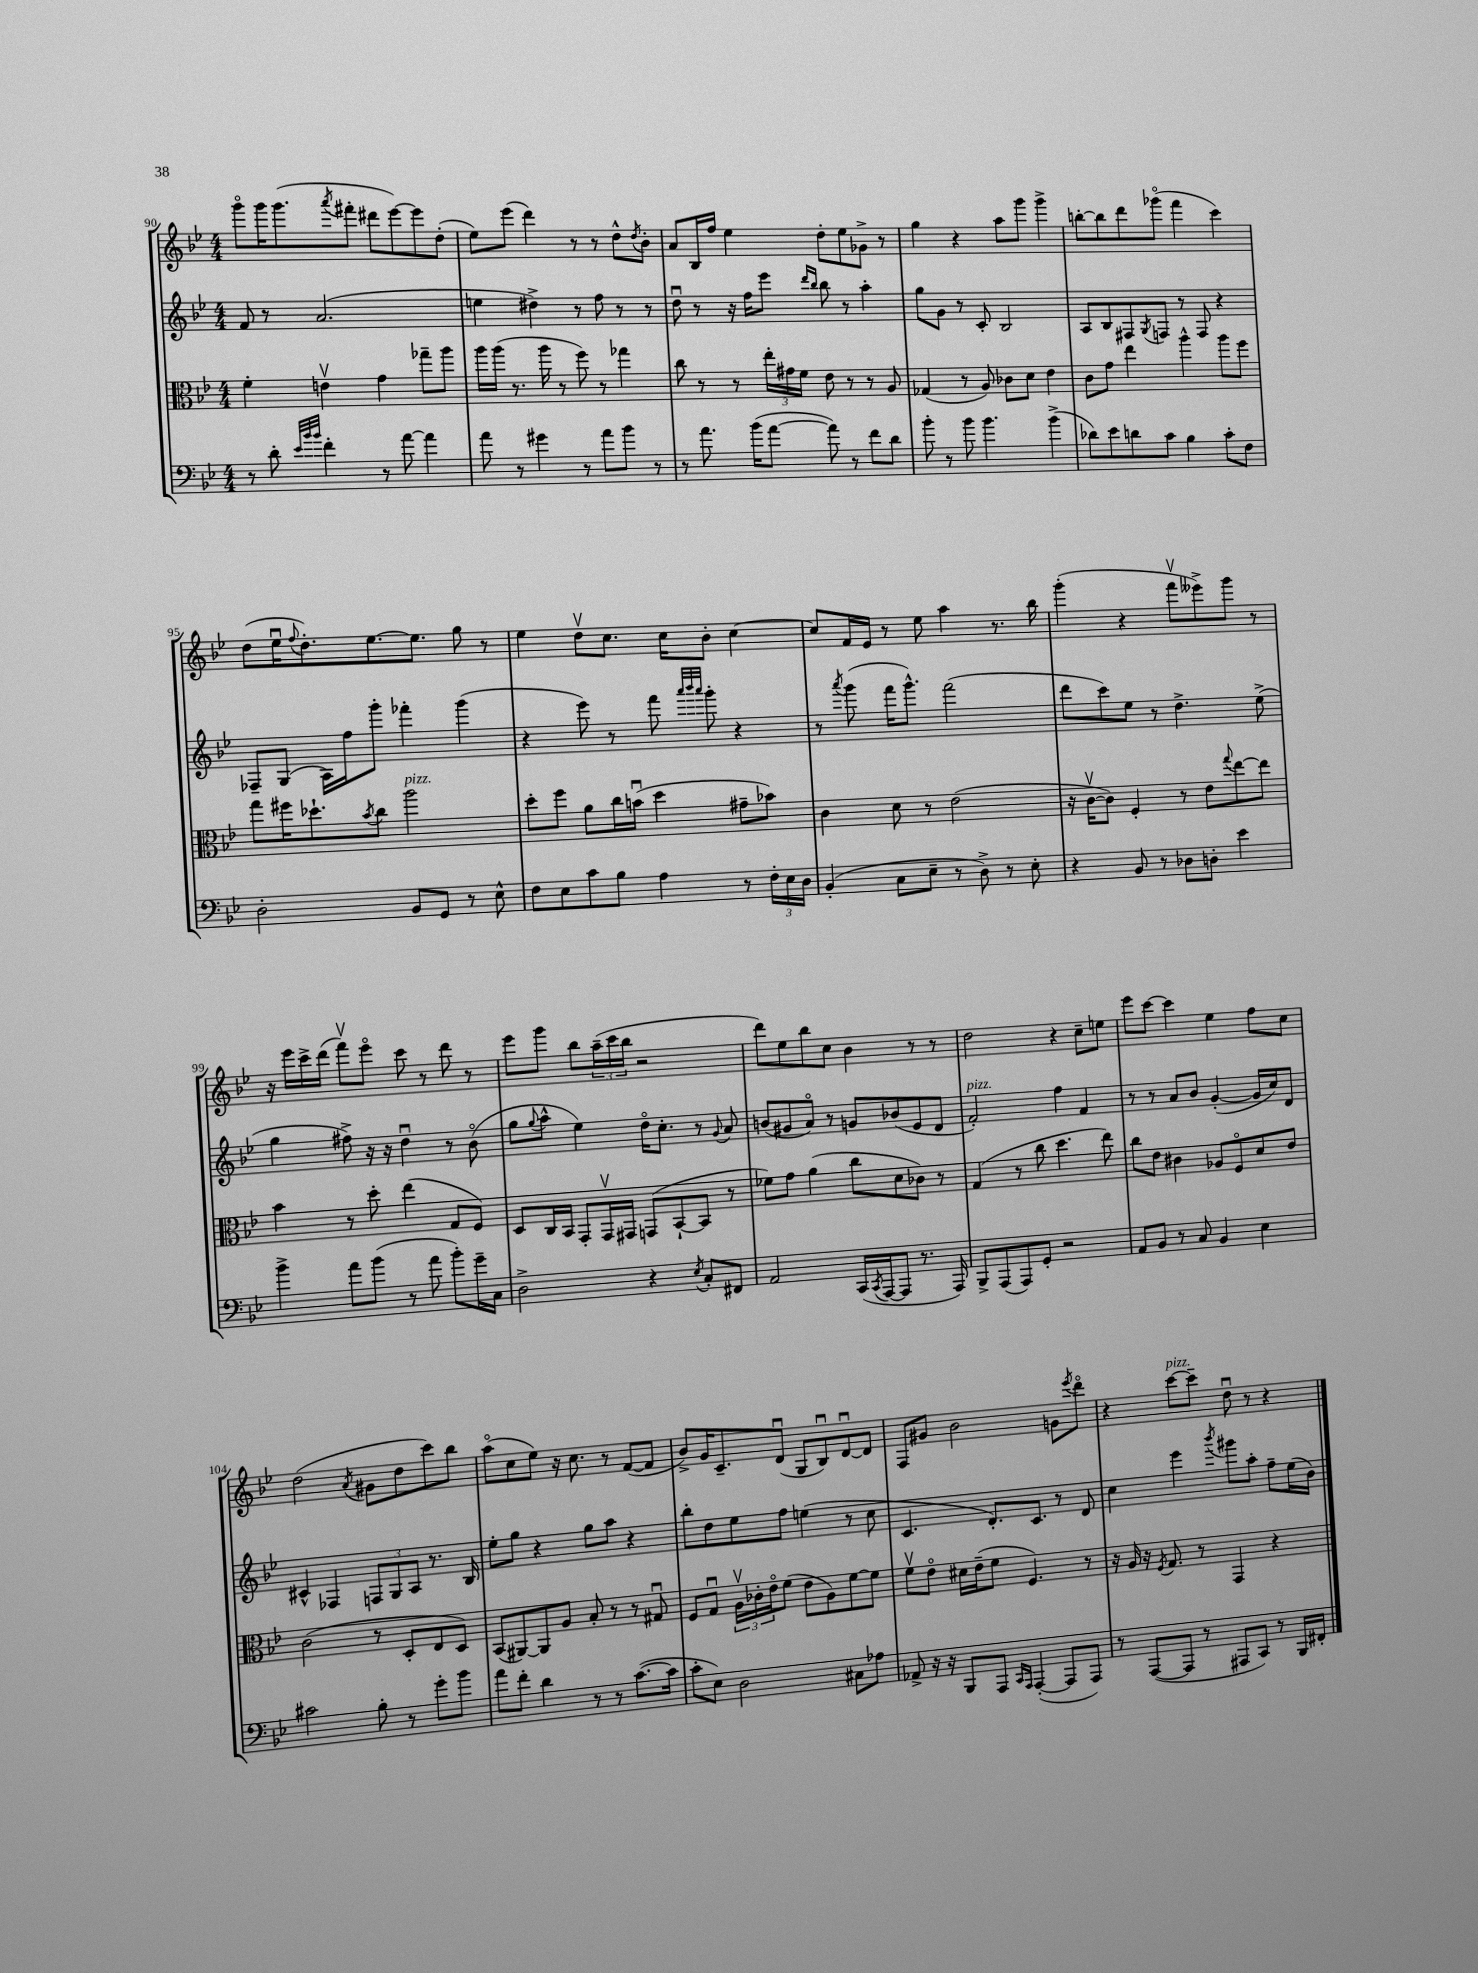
<<
\new StaffGroup <<
\new Staff = "s0" {
    \clef treble \key bes \major \numericTimeSignature \time 4/4
    g'''8\flageolet g'''16 g'''8.( \acciaccatura { a'''8 } fis'''8-. dis'''8 ees'''8~) ees'''8 d''8-.( |
    ees''8) ees'''8( d'''4) r8 r8 d''8-^ \acciaccatura { d''8 } bes'8-. |
    a'8 bes16 f''16 ees''4 d''8-. ees''8 ges'8-> r8 |
    g''4 r4 a''8 g'''8 g'''4-> |
    b''8~-. b''8 d'''8 ges'''8\flageolet( f'''4 c'''4) |
    d''8( ees''16\downbow \appoggiatura { f''8 } d''8.-.) ees''8.~ ees''8. g''8 r8 |
    ees''4 d''8\upbow c''8. c''16 bes'8-. c''4~ |
    c''8 f'16 ees'16 r8 ees''8 a''4 r8. bes''16 |
    g'''4-.( r4 f'''8\upbow eeses'''8->) g'''8 r8 |
    r16 ees'''16 c'''16-> d'''16( f'''8\upbow) ees'''8\flageolet c'''8 r8 d'''8 r8 |
    ees'''8 g'''8 bes''8 \tuplet 3/2 { a''16--( c'''16 bes''16 } r2 |
    d'''8) ees''8 bes''8 c''8 bes'4 r8 r8 |
    d''2 r4 c''8-- e''8 |
    ees'''8 c'''8~ c'''4 ees''4 f''8 c''8 |
    d''2( \acciaccatura { a'8 } gis'8 d''8 c'''8) bes''8 |
    a''8\flageolet( c''8 ees''8) r16 c''8. r8 f'8~( f'8 |
    bes'8->) g'16 c'8.-- d'8\downbow( g8 bes8\downbow) d'8~\downbow d'8 |
    f8 gis'8 bes'2 g'8 \acciaccatura { ees'''8 } d'''8\flageolet |
    r4 c'''8~^\markup { \italic "pizz." } c'''8-- d''8\downbow r8 r4 \bar "|." |
}
\new Staff = "s1" {
    \clef treble \key bes \major \numericTimeSignature \time 4/4
    f'8 r8 a'2.( |
    e''4 dis''4->) r8 f''8 r8 r8 |
    d''8\downbow r8 r16 f''16 ees'''8 \grace { d'''16 bes''16 } bes''8 r8 a''4-. |
    g''8 g'8 r8 c'8-. bes2 |
    a8 bes8 fis8 \acciaccatura { g8 } f8 r8 f8 r4 |
    fes8-- g8( a16) f''16 g'''8-. fes'''4-. g'''4( |
    r4 ees'''8) r8 f'''8 \grace { a'''32 bes'''32 a'''32 } g'''8-. r4 |
    r8 \acciaccatura { a'''8 } g'''8( f'''16 g'''8.-^) f'''2( |
    d'''8 c'''8) ees''8 r8 d''4.-> ees''8->( |
    g''4 fis''8->) r16 r16 d''4\downbow r8 bes'8\flageolet( |
    g''8 \appoggiatura { g''8 } a''8-^ ees''4) d''16\flageolet c''8.-. r8 \appoggiatura { g'8 } a'8 |
    b'8( gis'8 a'8\flageolet) r8 g'8 bes'8( ees'8 d'8 |
    f'2-.^\markup { \italic "pizz." }) f''4 f'4 |
    r8 r8 a'8 bes'8 g'4~-.( g'16 c''16) d'8 |
    cis'4-^ fes4 \tuplet 3/2 { f8 g8 a8 } r8. bes16 |
    ees''8-. g''8 r4 g''8 a''8 r4 |
    bes''8-. d''8 ees''8 f''8 e''4( r8 c''8 |
    c'4. d'8.-.) c'8. r8 d'8 |
    c''4 ees'''4 \acciaccatura { bes'''8 } gis'''8 a''8-. f''8-- ees''16( bes'16) \bar "|." |
}
\new Staff = "s2" {
    \clef alto \key bes \major \numericTimeSignature \time 4/4
    f'4-. e'4\upbow g'4 ges''8-- a''8 |
    a''16 a''16( r8. a''16 r8 f''8) r8 ges''4 |
    c''8 r8 r8 \tuplet 3/2 { ees''16-. gis'16 f'16 } ees'8 r8 r8 a8 |
    ges4( r8 a8) ces'8 d'8 ees'4 |
    c'8 g'8 ees''4 a''4-^ a''8 f''8 |
    g''8 fis''16 des''8.-! \acciaccatura { bes'8 } c''8 a''2^\markup { \italic "pizz." } |
    d''8-. f''8 a'8 c''16 b'16\downbow( d''4 gis'8-- bes'8) |
    c'4 d'8 r8 ees'2( |
    r16 c'16~\upbow c'8) f4-. r8 ees'8 \appoggiatura { g''8 } ees''8~ ees''8 |
    bes'4 r8 d''8-. ees''4( g8 f8) |
    d8 c16 bes,16 g,8-. g,16\upbow gis,16 g,8( bes,8~-! bes,8 r8 |
    fes'8) g'8 a'4( c''8 d'8 ces'8) r8 |
    g4( r8 c''8 d''4. ees''8) |
    c''8 ees'8 cis'4 aes8 f8\flageolet d'8 ees'8 |
    c'2( r8 d8-. ees8 d8) |
    bes,8( ais,8~) ais,8 a8 bes8-. r8 r8 gis8\downbow |
    f8 g8\downbow \tuplet 3/2 { a16\upbow ces'16-. ees'16\flageolet } f'8( ees'8 a8) f'8~ f'8 |
    f'8\upbow ees'8\flageolet dis'16 ees'16--( f'8 f4.) r8 |
    r16 a16 r16 \acciaccatura { f8 } g8. r8 g,4 r4 \bar "|." |
}
\new Staff = "s3" {
    \clef bass \key bes \major \numericTimeSignature \time 4/4
    r8 d'8-. \grace { ees'32 bes'32 bes'32 } f'4-. r8 a'8~ a'4 |
    a'8 r8 gis'4 r8 a'8 bes'8 r8 |
    r8 a'8. bes'16( a'8~ a'8) r8 f'8 d'8 |
    bes'8-. r8 bes'8 bes'4. bes'4->( |
    des'8) ees'8 d'8 c'8 bes4 c'8-. f8 |
    d2-. bes,8 g,8 r8 ees8-^ |
    f8 ees8 c'8 bes8 a4 r8 \tuplet 3/2 { f16-. ees16 d16 } |
    bes,4-.( c8 ees8-- r8 d8->) r8 ees8-. |
    r4 bes,8 r8 des8 d8-. ees'4 |
    bes'4-> a'8 bes'8( r8 a'8 bes'8-.) g'16-- c16 |
    d2-> r4 \acciaccatura { ees8 } c8-. fis,8 |
    a,2 c,16( \acciaccatura { c,8 } a,,16~ a,,8 r8. a,,16) |
    bes,,8-> a,,8( a,,8) g,8-. r2 |
    a,8 bes,8 r8 c8 bes,4 ees4 |
    cis'2 bes8-. r8 g'8-. bes'8 |
    a'8 f'8-. d'4 r8 r8 c'8.~( c'16 |
    c'8-. ees8) d2 cis8 aes8 |
    aes,8-> r16 r16 bes,,8 a,,8 \grace { c,16 a,,16 } a,,4~-.( a,,8 a,,8) |
    r8 a,,8~( a,,8 r8 ais,,8 c,8) r8 bes,,16 fis,16-. \bar "|." |
}
>>
>>
\layout { \context { \Score currentBarNumber = #90 } }
